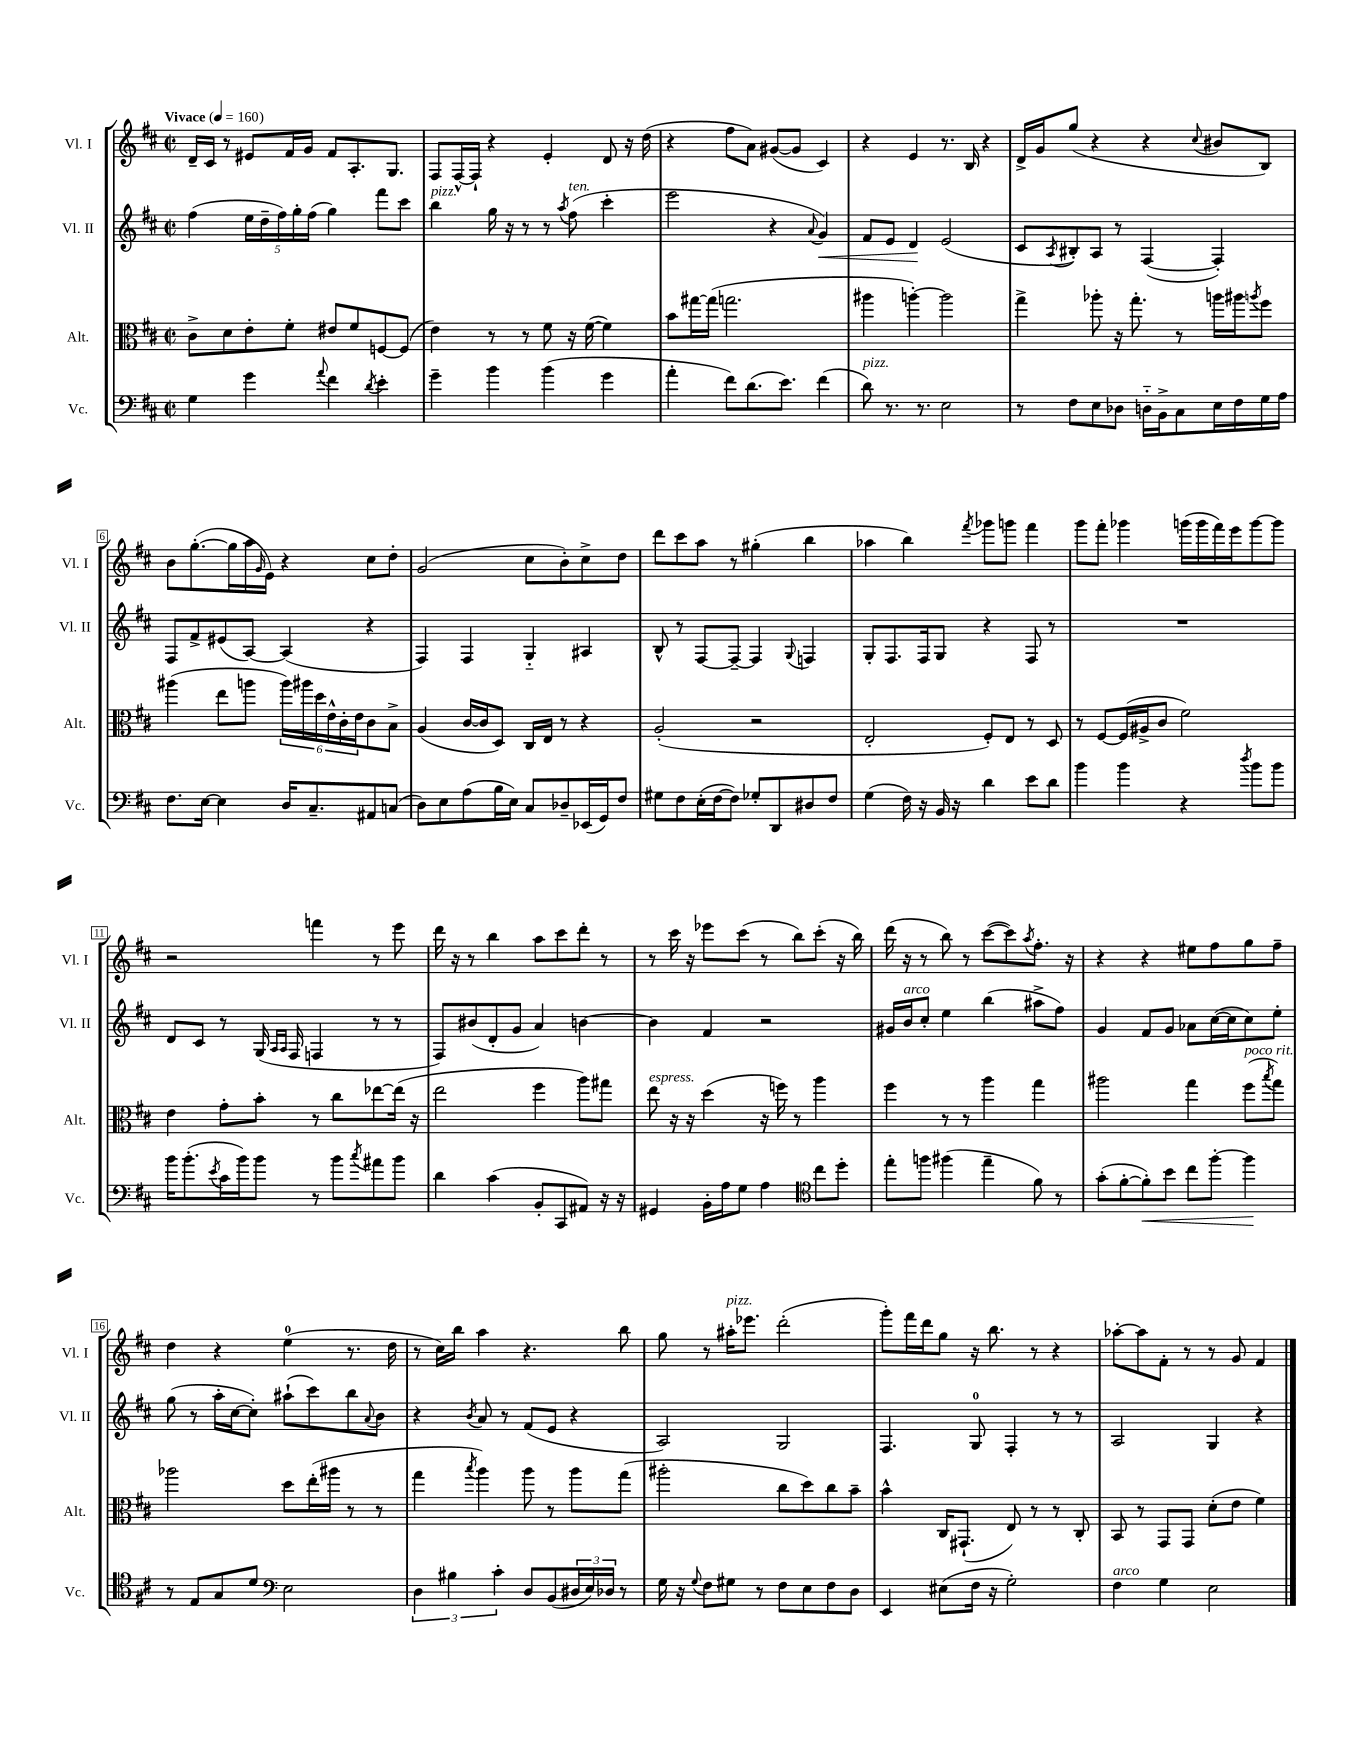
<<
\new StaffGroup <<
\new Staff = "s0" \with { instrumentName = "Vl. I" shortInstrumentName = "Vl. I" } {
    \clef treble \key d \major \defaultTimeSignature \time 2/2 \tempo "Vivace" 4 = 160
    d'16-- cis'16 r8 eis'8 fis'16 g'16 fis'8 a8.-. g8. |
    fis8 fis16~-^ fis16-! r4 e'4-. d'8 r16 d''16( |
    r4 fis''8 a'8) gis'8~( gis'8 cis'4) |
    r4 e'4 r8. b16 r4 |
    d'16-> g'16 g''8( r4 r4 \appoggiatura { cis''8 } bis'8 b8) |
    b'8 g''8.~-.( g''16 a''16 \grace { g'16 } e'16) r4 cis''8 d''8-. |
    g'2( cis''8 b'8-.) cis''8-> d''8 |
    d'''8 cis'''8 a''8 r8 gis''4-.( b''4 |
    aes''4 b''4) \acciaccatura { fis'''8 } ges'''8 g'''8 fis'''4 |
    g'''8 fis'''8-. ges'''4 g'''16( g'''16 fis'''16) e'''16 g'''8~ g'''8 |
    r2 f'''4 r8 e'''8 |
    d'''16 r16 r8 b''4 a''8 cis'''8 d'''8-. r8 |
    r8 cis'''16 r16 ees'''8 cis'''8( r8 b''8) cis'''8-.( r16 b''16) |
    d'''16( r16 r8 b''8) r8 cis'''8~( cis'''8) \acciaccatura { a''8 } fis''8.-. r16 |
    r4 r4 eis''8 fis''8 g''8 fis''8-- |
    d''4 r4 e''4-0( r8. d''16 |
    r8 cis''16) b''16 a''4 r4. b''8 |
    g''8 r8 ais''16-.^\markup { \italic "pizz." } ees'''8. d'''2-.( |
    g'''8-.) fis'''16 d'''16 g''8 r16 b''8. r8 r4 |
    aes''8~-. aes''8 fis'8-. r8 r8 g'8 fis'4 \bar "|." |
}
\new Staff = "s1" \with { instrumentName = "Vl. II" shortInstrumentName = "Vl. II" } {
    \clef treble \key d \major \defaultTimeSignature \time 2/2
    fis''4( \tuplet 5/4 { e''16 d''16-- fis''16) g''16-. fis''16( } g''4) fis'''8 cis'''8 |
    b''4^\markup { \italic "pizz." } g''16 r16 r8 r8 \acciaccatura { a''8 } fis''8^\markup { \italic "ten." }( cis'''4-. |
    e'''2 r4 \appoggiatura { a'8 } g'4\<) |
    fis'8 e'8 d'4\! e'2( |
    cis'8 \acciaccatura { a8 } bis8-.) a8 r8 fis4~( fis4-.) |
    fis8 fis'8-> eis'8( a8~) a4( r4 |
    fis4) fis4 g4-_ ais4 |
    b8-^ r8 fis8~ fis8~-- fis4 \appoggiatura { g8 } f4 |
    g8-. fis8. fis16 g8 r4 fis8 r8 |
    R1 |
    d'8 cis'8 r8 g16( \grace { a16 a16 } fis16 f4 r8 r8 |
    fis8) bis'8( d'8-. g'8 a'4) b'4~ |
    b'4 fis'4 r2 |
    gis'16 b'16^\markup { \italic "arco" } cis''8-. e''4 b''4( ais''8-> fis''8) |
    g'4 fis'8 g'8 aes'8 cis''16~( cis''16 cis''8) e''8-. |
    g''8( r8 a''16-. cis''16~ cis''8-.) ais''8-!( cis'''8) b''8 \appoggiatura { a'8 } b'8 |
    r4 \acciaccatura { b'8 } a'8 r8 fis'8( e'8 r4 |
    a2) g2 |
    fis4. g8-0 fis4-. r8 r8 |
    a2 g4 r4 \bar "|." |
}
\new Staff = "s2" \with { instrumentName = "Alt." shortInstrumentName = "Alt." } {
    \clef alto \key d \major \defaultTimeSignature \time 2/2
    cis'8-> d'8 e'8-. fis'8-. eis'8 fis'8 f8~ f8( |
    e'4) r8 r8 fis'8 r16 fis'16~( fis'4) |
    b'8 gis''16~ gis''16( g''2. |
    ais''4 a''4~-.) a''2 |
    g''4-> aes''8-. r16 g''8.-. r8 a''16 ais''16 \acciaccatura { a''8 } fis''8 |
    ais''4( e''8 a''8 \tuplet 6/4 { a''16) ais''16 d''16 e'16-^ cis'16-. e'16 } cis'8 b8-> |
    a4( cis'16~ cis'16 d8) cis16 e16 r8 r4 |
    a2-.( r2 |
    e2-. fis8-.) e8 r8 d8 |
    r8 fis8~ fis16( ais16-> cis'8 fis'2) |
    e'4 g'8-. b'8-. r8 cis''8 ees''8~ ees''16( r16 |
    e''2 fis''4 a''8) gis''8 |
    e''8^\markup { \italic "espress." } r16 r16 d''4( r16 f''16) r8 a''4 |
    fis''4 r8 r8 a''4 g''4 |
    ais''2 g''4 fis''8^\markup { \italic "poco rit." }( \acciaccatura { b''8 } g''8) |
    aes''2 d''8 e''16-.( ais''16 r8 r8 |
    g''4 \acciaccatura { b''8 } a''4) a''8 r8 a''8 g''8( |
    ais''2-. cis''8 d''8) cis''8 b'8-- |
    b'4-^ cis16 gis,8.-!( e8) r8 r8 cis8-. |
    b,8 r8 g,8 g,8 d'8-.( e'8 fis'4) \bar "|." |
}
\new Staff = "s3" \with { instrumentName = "Vc." shortInstrumentName = "Vc." } {
    \clef bass \key d \major \defaultTimeSignature \time 2/2
    g4 g'4 \appoggiatura { a'8 } fis'4 \acciaccatura { d'8 } e'4-. |
    g'4-- b'4 b'4( g'4 |
    a'4-. fis'8) d'8.( e'8.) fis'4( |
    d'8^\markup { \italic "pizz." }) r8. r8. e2 |
    r8 fis8 e8 des8 d16-_ b,16-> cis8 e16 fis16 g16 a16 |
    fis8. e16~ e4 d16 cis8.-- ais,8 c8( |
    d8) e8 a8( b16 e16) cis8 des8-- ees,16( g,16) fis8 |
    gis8 fis8 e16-.( fis16~ fis8) ges8-. d,8 dis8 fis8 |
    g4( fis16) r16 b,16 r16 d'4 e'8 d'8 |
    b'4 b'4 r4 \acciaccatura { d''8 } b'8 b'8 |
    b'16 b'8.-.( \acciaccatura { e'8 } cis'16 b'16) b'8 r8 b'8 \acciaccatura { cis''8 } ais'8 b'8 |
    d'4 cis'4( b,8-. cis,8 ais,8) r16 r16 |
    gis,4 b,16-. a16 g8 a4 \clef tenor cis''8 d''8-. |
    e''8-. f''8 fis''4( e''4-- fis'8) r8 |
    g'8-.( fis'8~-. fis'8-.\<) b'8 cis''8 fis''8~-. fis''4\! |
    r8 e8 g8 d'8 \clef bass e2 |
    \tuplet 3/2 { d4 bis4 cis'4-. } d8 b,8( \tuplet 3/2 { dis16 e16) des16 } r8 |
    g16 r16 \appoggiatura { g8 } fis8 gis8 r8 fis8 e8 fis8 d8 |
    e,4 eis8( fis16 r16 g2-.) |
    fis4^\markup { \italic "arco" } g4 e2 \bar "|." |
}
>>
>>
\layout { \context { \Score \override BarNumber.stencil = #(make-stencil-boxer 0.1 0.3 ly:text-interface::print) } }
